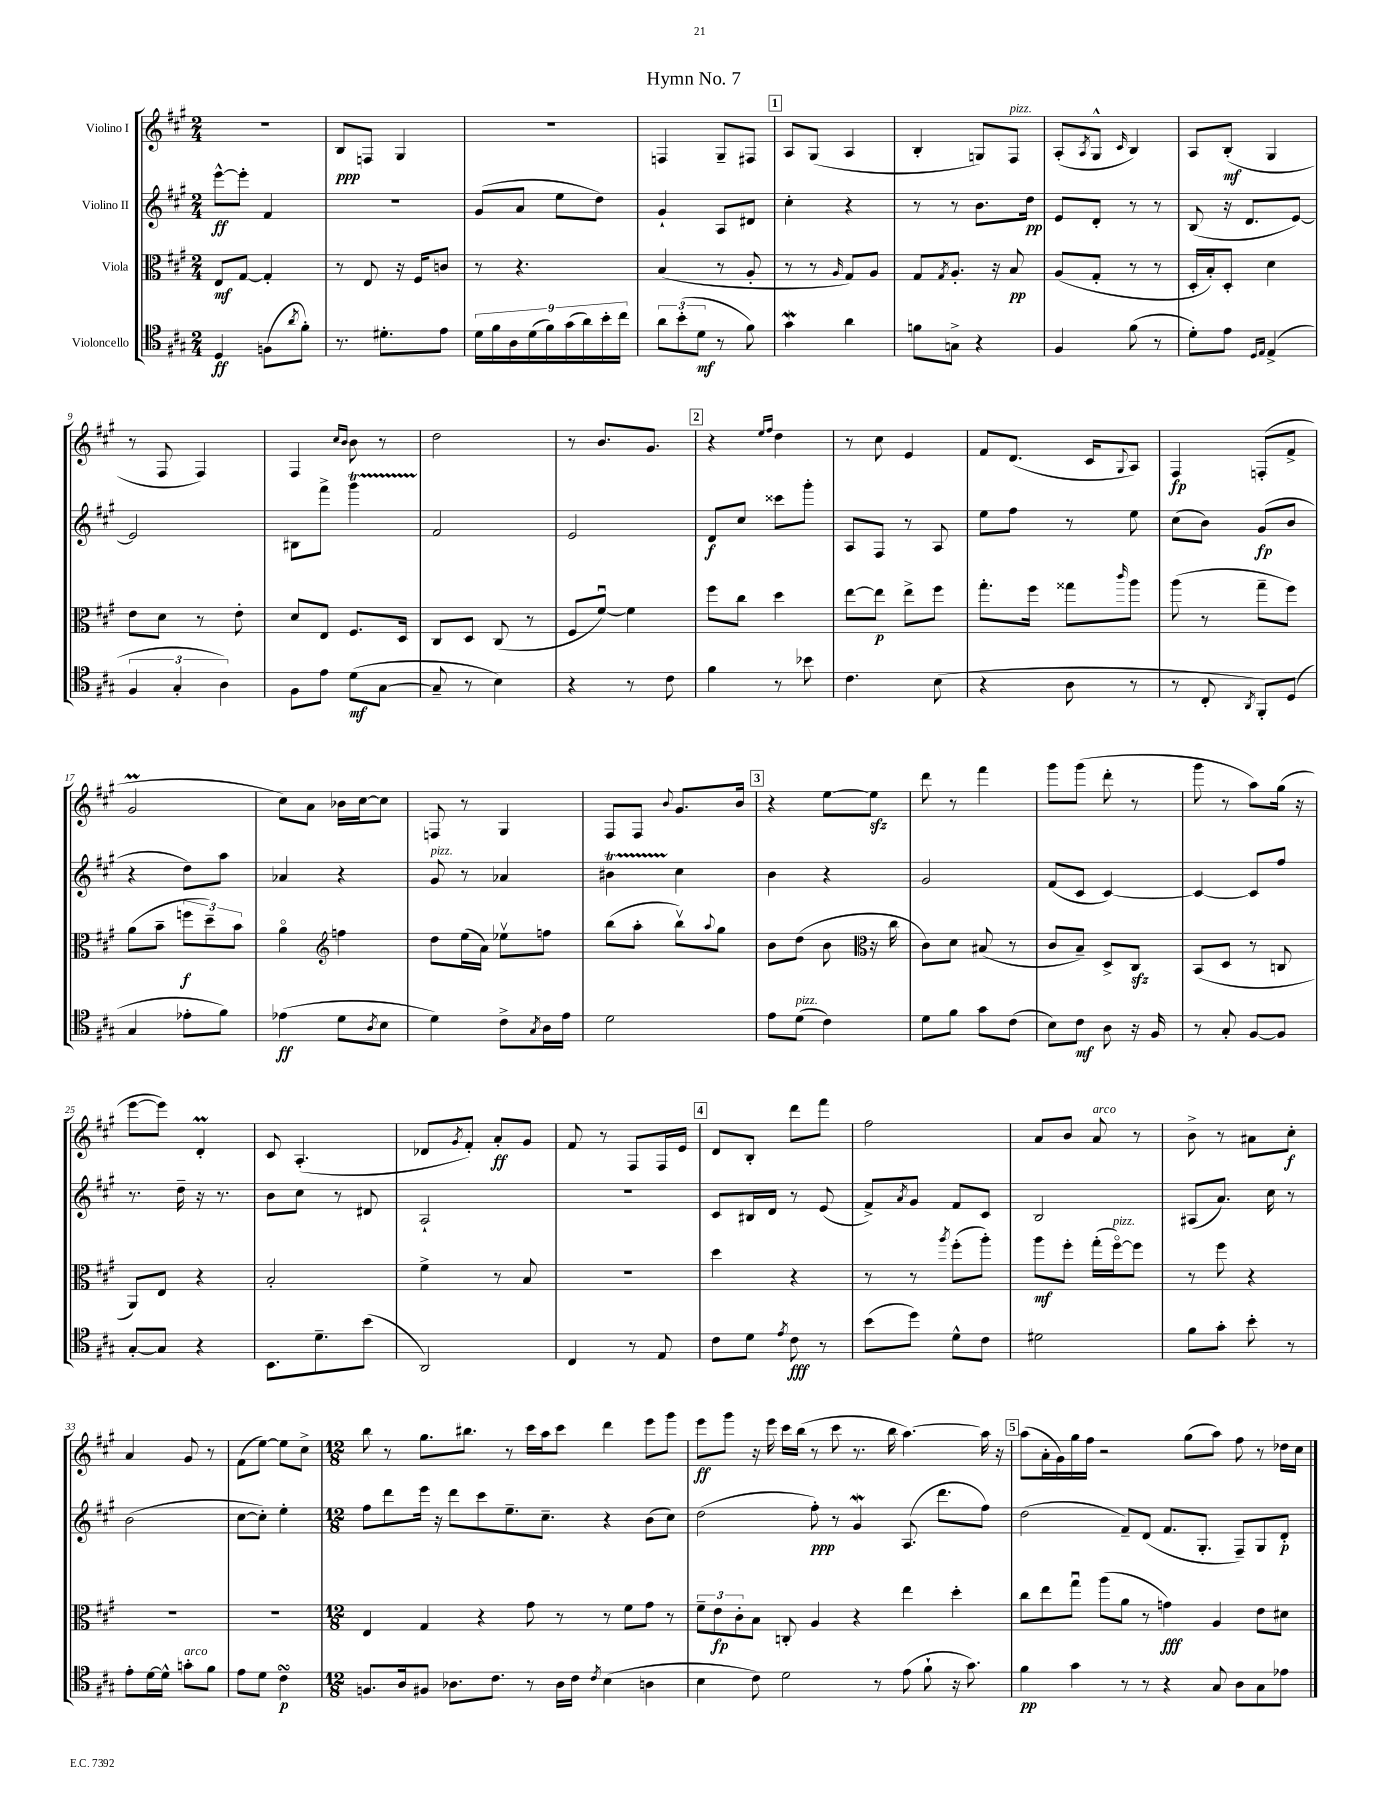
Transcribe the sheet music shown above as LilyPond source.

\header { title = "Hymn No. 7" }
<<
\new StaffGroup <<
\new Staff = "s0" \with { instrumentName = "Violino I" } {
    \clef treble \key a \major \numericTimeSignature \time 2/4
    R2 |
    b8\ppp f8 gis4 |
    R2 |
    f4 gis8-- fis8 |
    \mark \markup { \box "1" } a8 gis8( a4 |
    b4-. g8) fis8^\markup { \italic "pizz." } |
    a8-.( \acciaccatura { a8 } gis8-^ \grace { cis'16 } b4) |
    a8 b8-.\mf( gis4 |
    r8 fis8 fis4) |
    fis4 \grace { cis''16 b'16 } b'8 r8 |
    d''2 |
    r8 b'8. gis'8. |
    \mark \markup { \box "2" } r4 \grace { e''16 fis''16 } d''4 |
    r8 cis''8 e'4 |
    fis'8 d'8.( cis'16 \appoggiatura { gis8 } a8) |
    fis4\fp f8-.( fis'8-> |
    gis'2\prall |
    cis''8) a'8 bes'16 cis''16~ cis''8 |
    f8 r8 gis4 |
    fis8 fis8 \appoggiatura { b'8 } gis'8. b'16 |
    \mark \markup { \box "3" } r4 e''8~ e''8\sfz |
    d'''8 r8 fis'''4 |
    gis'''8 gis'''8( d'''8-. r8 |
    gis'''8 r8 a''8) gis''16( r16 |
    e'''8~ e'''8) d'4-.\prall |
    cis'8 a4.-.( |
    des'8 \acciaccatura { gis'8 } fis'8-.) a'8-.\ff gis'8 |
    fis'8 r8 fis8 fis16 e'16 |
    \mark \markup { \box "4" } d'8 b8-. d'''8 fis'''8 |
    fis''2 |
    a'8 b'8 a'8^\markup { \italic "arco" } r8 |
    b'8-> r8 ais'8 cis''8-.\f |
    a'4 gis'8 r8 |
    fis'8( e''8~) e''8 cis''8-> |
    \numericTimeSignature \time 12/8 b''8 r8 gis''8. bis''8. r8 cis'''16 a''16 cis'''8 d'''4 e'''8 gis'''8 |
    e'''8\ff gis'''8 r16 e'''16 cis'''16 b''16( r8 cis'''8 r8. b''16 a''4.~) a''16 r16 |
    \mark \markup { \box "5" } a''8( a'16-. gis'16) gis''16 fis''16 r2 gis''8( a''8) fis''8 r8 des''16 cis''16 \bar "|." |
}
\new Staff = "s1" \with { instrumentName = "Violino II" } {
    \clef treble \key a \major \numericTimeSignature \time 2/4
    e'''8~-^\ff e'''8-. fis'4 |
    R2 |
    gis'8( a'8 e''8 d''8) |
    gis'4-! a8 dis'8 |
    \mark \markup { \box "1" } cis''4-. r4 |
    r8 r8 b'8. d''16\pp |
    e'8 d'8-. r8 r8 |
    b8( r16 d'8. e'8~) |
    e'2 |
    bis8 fis'''8-> gis'''4\startTrillSpan |
    fis'2\stopTrillSpan |
    e'2 |
    \mark \markup { \box "2" } d'8\f cis''8 cisis'''8 gis'''8-. |
    a8 fis8 r8 a8 |
    e''8 fis''8 r8 e''8 |
    cis''8( b'8) gis'8\fp( b'8 |
    r4 d''8) a''8 |
    aes'4 r4 |
    gis'8^\markup { \italic "pizz." } r8 aes'4 |
    bis'4\startTrillSpan cis''4\stopTrillSpan |
    \mark \markup { \box "3" } b'4 r4 |
    gis'2 |
    fis'8( cis'8 cis'4~) |
    cis'4~ cis'8 fis''8 |
    r8. d''16-- r16 r8. |
    b'8 cis''8 r8 dis'8 |
    a2-! |
    r2 |
    \mark \markup { \box "4" } cis'8 bis16 d'16 r8 e'8( |
    fis'8->) \acciaccatura { a'8 } gis'8 fis'8 cis'8 |
    b2 |
    ais8( a'8.) cis''16 r8 |
    b'2( |
    cis''8~ cis''8-.) e''4-. |
    \numericTimeSignature \time 12/8 fis''8 d'''8 e'''16 r16 d'''8 cis'''8 e''8.-- cis''8.-- r4 b'8( cis''8) |
    d''2( fis''8-.\ppp) r8 gis'4\mordent a8.( d'''8. fis''8) |
    \mark \markup { \box "5" } d''2( fis'8--) d'8( fis'8. gis8.-. fis8--) gis8 d'8-.\p \bar "|." |
}
\new Staff = "s2" \with { instrumentName = "Viola" } {
    \clef alto \key a \major \numericTimeSignature \time 2/4
    e8\mf gis8~ gis4-. |
    r8 e8 r16 fis16 c'8 |
    r8 r4. |
    b4( r8 a8-. |
    \mark \markup { \box "1" } r8 r8 \grace { a16 } gis8) a8 |
    gis8 \acciaccatura { gis8 } a8.-. r16 b8\pp |
    a8( gis8-. r8 r8 |
    d16-. b16-.) d8-. d'4 |
    e'8 d'8 r8 e'8-. |
    d'8 e8 fis8. d16 |
    cis8 d8 cis8( r8 |
    fis8 fis'8~\downbow) fis'4 |
    \mark \markup { \box "2" } fis''8 cis''8 d''4 |
    e''8~ e''8\p e''8-> fis''8 |
    gis''8.-. fis''16 gisis''8 \grace { cis'''16 } a''8 |
    a''8( r8 gis''8-- fis''8) |
    a'8( b'8-- \tuplet 3/2 { f''8\f d''8--) b'8 } |
    a'4\flageolet \clef treble f''4 |
    d''8 e''16( a'16) ees''8\upbow f''8 |
    b''8( a''8-. b''8\upbow) \appoggiatura { a''8 } gis''8 |
    \mark \markup { \box "3" } b'8 d''8( b'8 r16 cis''16 |
    \clef alto cis'8) d'8 bis8( r8 |
    cis'8 b8--) d8-> cis8\sfz |
    b,8( d8 r8 c8 |
    a,8) e8 r4 |
    b2-. |
    fis'4-> r8 b8 |
    R2 |
    \mark \markup { \box "4" } d''4 r4 |
    r8 r8 \acciaccatura { a''8 } fis''8-.( a''8-.) |
    a''8\mf fis''8-. gis''16-.( fis''16~\flageolet^\markup { \italic "pizz." }) fis''8 |
    r8 fis''8 r4 |
    R2 |
    R2 |
    \numericTimeSignature \time 12/8 e4 gis4 r4 gis'8 r8 r8 fis'8 gis'8 r8 |
    \tuplet 3/2 { fis'8-- e'8\fp cis'8-. } b8 c8-. a4 r4 e''4 d''4-. |
    \mark \markup { \box "5" } cis''8 e''8 gis''8\downbow a''8( a'8 r8 g'4\fff) a4 e'8 dis'8 \bar "|." |
}
\new Staff = "s3" \with { instrumentName = "Violoncello" } {
    \clef tenor \key a \major \numericTimeSignature \time 2/4
    d4\ff f8( \acciaccatura { a'8 } fis'8-.) |
    r8. dis'8.-. e'8 |
    \tuplet 9/8 { d'16 fis'16 a16 d'16( fis'16) gis'16( a'16) b'16-. cis''16 } |
    \tuplet 3/2 { a'8 b'8-.( d'8\mf } r8 fis'8) |
    \mark \markup { \box "1" } gis'4\mordent a'4 |
    f'8 g8-> r4 |
    fis4 fis'8( r8 |
    d'8-.) e'8 \grace { d16 e16 } e4->( |
    \tuplet 3/2 { fis4 gis4-. a4) } |
    fis8 e'8 d'8\mf( gis8~ |
    gis8-- r8 b4) |
    r4 r8 cis'8 |
    \mark \markup { \box "2" } fis'4 r8 bes'8 |
    cis'4. b8( |
    r4 a8 r8 |
    r8 cis8-. \acciaccatura { a,8 } fis,8-.) d8( |
    gis4 ees'8-. fis'8) |
    ees'4\ff( d'8 \acciaccatura { a8 } b8 |
    d'4) cis'8-> \acciaccatura { gis8 } a16 e'16 |
    d'2 |
    \mark \markup { \box "3" } e'8 d'8^\markup { \italic "pizz." }( cis'4) |
    d'8 fis'8 gis'8 cis'8( |
    b8) cis'8\mf a8 r16 fis16 |
    r8 gis8-. fis8~ fis8 |
    gis8~-. gis8 r4 |
    b,8. d'8.-- b'8( |
    a,2) |
    cis4 r8 e8 |
    \mark \markup { \box "4" } cis'8 d'8 \acciaccatura { e'8 } cis'8\fff r8 |
    b'8( d''8) d'8-^ cis'8 |
    dis'2 |
    fis'8 gis'8-. b'8-. r8 |
    e'8-. d'16~ d'16-^ g'8-.^\markup { \italic "arco" } fis'8 |
    e'8 d'8 cis'4\turn\p |
    \numericTimeSignature \time 12/8 f8. a16 fis8 aes8. cis'8. r8 aes16 cis'16 \acciaccatura { cis'8 } b4( a4 |
    b4 cis'8) d'2 r8 e'8( fis'8-! r16 gis'8.) |
    \mark \markup { \box "5" } fis'4\pp gis'4 r8 r8 r4 gis8 a8 gis8 ees'8 \bar "|." |
}
>>
>>
